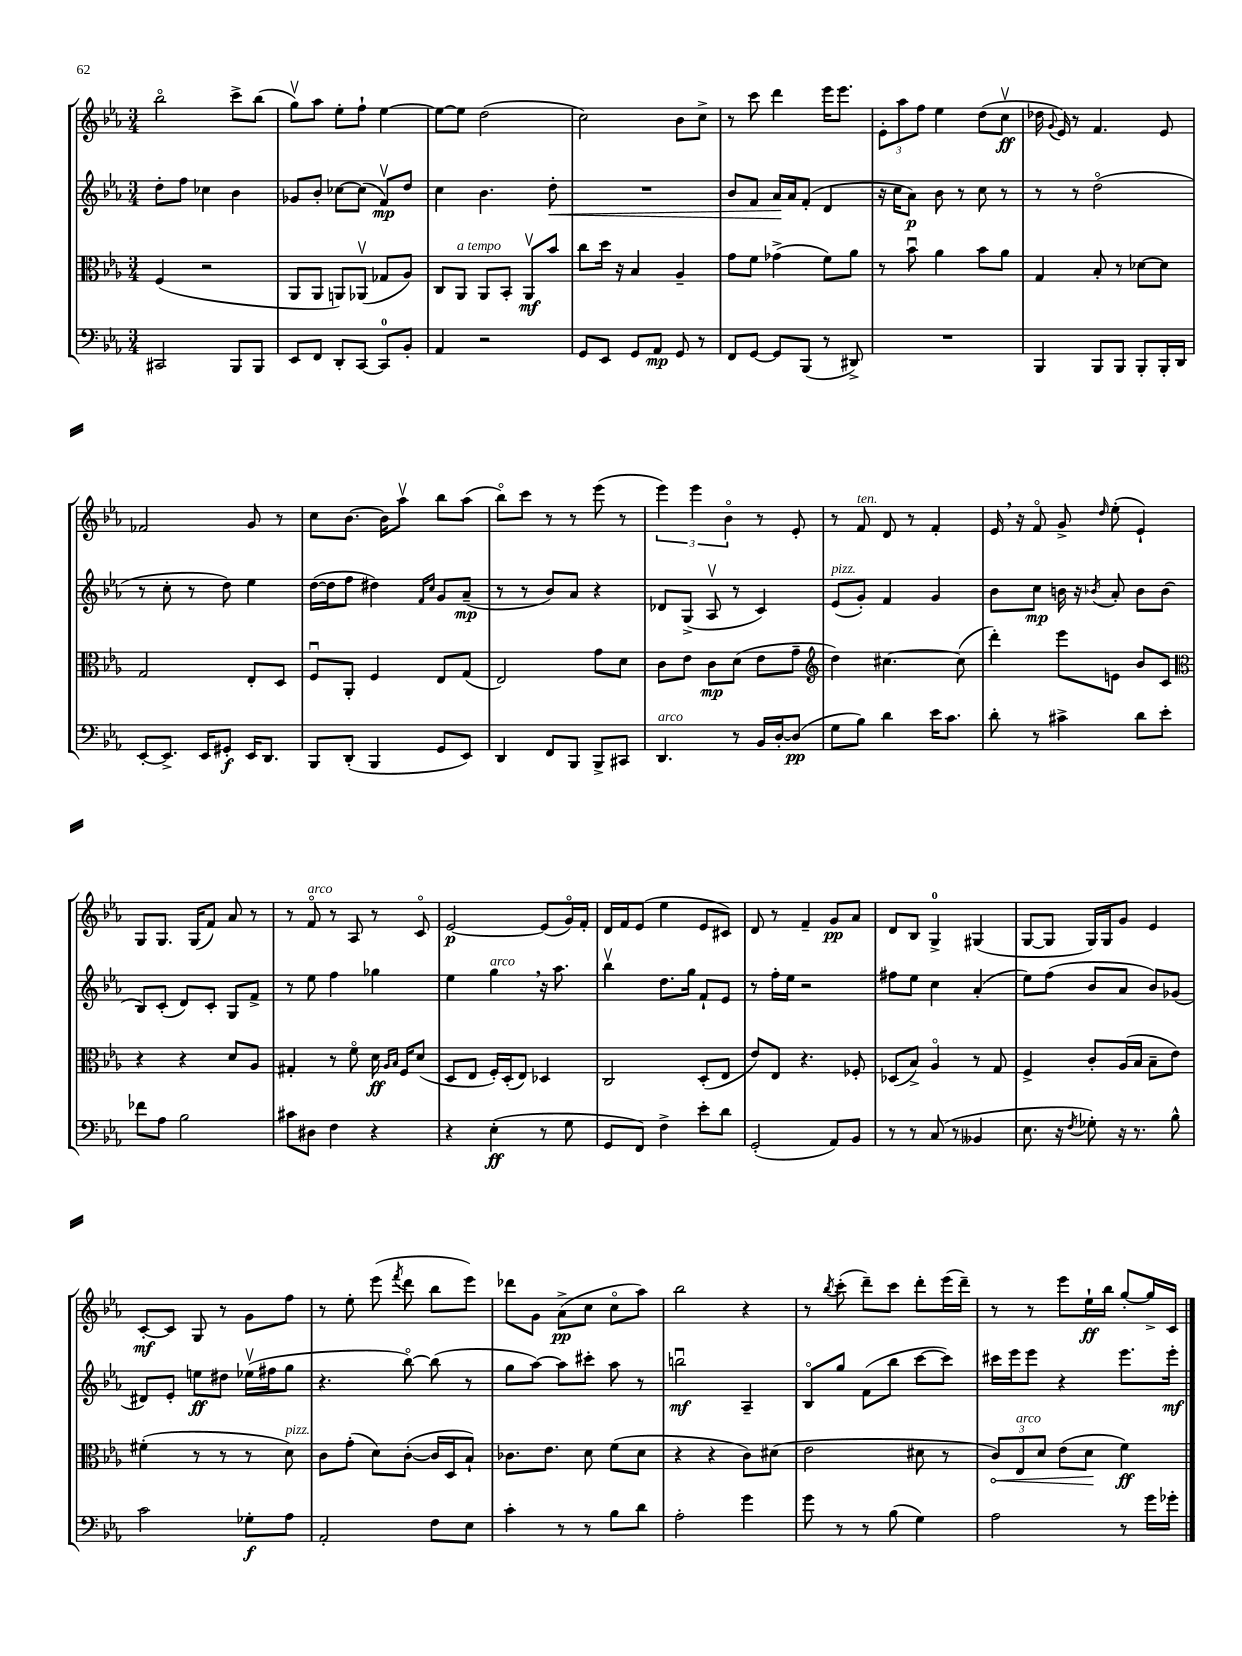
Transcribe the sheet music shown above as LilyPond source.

<<
\new StaffGroup <<
\new Staff = "s0" {
    \clef treble \key ees \major \numericTimeSignature \time 3/4
    \autoBeamOff bes''2\flageolet c'''8[-> bes''8]( |
    g''8[\upbow) aes''8] ees''8[-. f''8]-! ees''4~ |
    ees''8[~ ees''8] d''2( |
    c''2) bes'8[ c''8]-> |
    r8 c'''8 d'''4 ees'''16[ ees'''8.] |
    \tuplet 3/2 { ees'8[-. aes''8 f''8] } ees''4 d''8[( c''8]\upbow\ff |
    des''16 \appoggiatura { g'8 } ees'16) r8 f'4. ees'8 |
    fes'2 g'8 r8 |
    c''8[ bes'8.]~ bes'16[ aes''8]\upbow bes''8[ aes''8]( |
    bes''8[\flageolet) c'''8] r8 r8 ees'''8( r8 |
    \tuplet 3/2 { ees'''4) ees'''4 bes'4\flageolet } r8 ees'8-. |
    r8 f'8^\markup { \italic "ten." } d'8 r8 f'4-. |
    ees'16 \breathe r16 f'8\flageolet g'8-> \grace { d''16 } ees''8-.( ees'4-!) |
    g8[ g8.] g16[( f'8]) aes'8 r8 |
    r8 f'8\flageolet^\markup { \italic "arco" } r8 aes8 r8 c'8\flageolet |
    ees'2~\p ees'8[( g'16\flageolet) f'16]-. |
    d'16[ f'16 ees'8]( ees''4 ees'8[ cis'8]) |
    d'8 r8 f'4-- g'8[\pp aes'8] |
    d'8[ bes8] g4-0-> gis4( |
    g8[~ g8] g16[) g16 g'8] ees'4 |
    c'8[~-.\mf c'8] g8 r8 g'8[ f''8] |
    r8 ees''8-. ees'''8( \acciaccatura { f'''8 } d'''8 bes''8[ ees'''8]) |
    des'''8[ g'8] aes'8[->\pp( c''8] c''8[\flageolet aes''8]) |
    bes''2 r4 |
    r8 \acciaccatura { bes''8 } c'''8-.( d'''8[--) c'''8] d'''8[-. ees'''16( d'''16]--) |
    r8 r8 ees'''8[ ees''16-!\ff bes''16] g''8[~-. g''16-> c'16] \bar "|." |
}
\new Staff = "s1" {
    \clef treble \key ees \major \numericTimeSignature \time 3/4
    \autoBeamOff d''8[-. f''8] ces''4 bes'4 |
    ges'8[ bes'8]-. ces''8[~ ces''8]( f'8[\upbow\mp) d''8] |
    c''4 bes'4. d''8-.\< |
    R2. |
    bes'8[ f'8] aes'16[\! aes'16 f'8]-.( d'4 |
    r16 c''16[ aes'8]\p) bes'8 r8 c''8 r8 |
    r8 r8 d''2\flageolet( |
    r8 c''8-. r8 d''8) ees''4 |
    d''16[~( d''16 f''8] dis''4) \grace { f'16[ c''16] } g'8[ aes'8]--\mp( |
    r8 r8 bes'8[) aes'8] r4 |
    des'8[ g8]->( aes8\upbow r8 c'4) |
    ees'8[^\markup { \italic "pizz." }( g'8]-.) f'4 g'4 |
    bes'8[ c''8]\mp b'16 r16 \acciaccatura { bes'8 } aes'8-. bes'8[ bes'8]( |
    bes8[) c'8]-.( d'8[) c'8]-. g8[ f'8]-> |
    r8 ees''8 f''4 ges''4 |
    ees''4 g''4^\markup { \italic "arco" } \breathe r16 aes''8. |
    bes''4\upbow d''8.[ g''16] f'8[-! ees'8] |
    r8 f''16[-. ees''16] r2 |
    fis''8[ ees''8] c''4 aes'4-.( |
    ees''8[) f''8]( bes'8[ aes'8] bes'8[) ges'8]( |
    dis'8[) ees'8]-. e''8[\ff dis''8] ees''16[\upbow( fis''16 g''8] |
    r4. bes''8~\flageolet) bes''8( r8 |
    g''8[ aes''8]~) aes''8[ cis'''8]-. aes''8 r8 |
    b''2\downbow\mf aes4-- |
    bes8[\flageolet g''8] f'8[( bes''8] c'''8[~ c'''8]) |
    cis'''16[ ees'''16 ees'''8] r4 ees'''8.[ ees'''16]-.\mf \bar "|." |
}
\new Staff = "s2" {
    \clef alto \key ees \major \numericTimeSignature \time 3/4
    \autoBeamOff f4( r2 |
    aes,8[ aes,8] a,8[) aes,8]\upbow( ges8[ aes8]) |
    c8[ aes,8]^\markup { \italic "a tempo" } aes,8[ bes,8]-. aes,8[\upbow\mf bes'8] |
    c''8[ d''16] r16 bes4 aes4-- |
    g'8[ f'8] ges'4->( f'8[) aes'8] |
    r8 bes'8\downbow aes'4 bes'8[ aes'8] |
    g4 bes8-. r8 des'8[~ des'8] |
    g2 ees8[-. d8] |
    f8[\downbow aes,8]-. f4 ees8[ g8]( |
    ees2) g'8[ d'8] |
    c'8[ ees'8] c'8[\mp d'8]( ees'8[ g'8]-- |
    \clef treble d''4) cis''4.~ cis''8( |
    d'''4-.) ees'''8[ e'8] bes'8[ c'8] |
    \clef alto r4 r4 d'8[ aes8] |
    gis4-. r8 f'8\flageolet d'16\ff \grace { aes16[ bes16] } f16[ d'8]( |
    d8[ ees8] f16[-.) d16-.( ees8]) des4 |
    c2 d8[-.( ees8] |
    ees'8[) ees8] r4. fes8-. |
    des8[( bes8]->) aes4\flageolet r8 g8 |
    f4-> c'8[-. aes16( bes16] bes8[-- ees'8]) |
    fis'4-.( r8 r8 r8 d'8^\markup { \italic "pizz." }) |
    c'8[ g'8]-.( d'8[) c'8]~-.( c'16[ d16 bes8]-!) |
    ces'8.[ ees'8.] d'8 f'8[( d'8] |
    r4 r4 c'8[) dis'8]( |
    ees'2 dis'8 r8 |
    \tuplet 3/2 { \once \override Hairpin.circled-tip = ##t c'8[\<) ees8^\markup { \italic "arco" } d'8] } ees'8[( d'8]\! f'4\ff) \bar "|." |
}
\new Staff = "s3" {
    \clef bass \key ees \major \numericTimeSignature \time 3/4
    \autoBeamOff cis,2 bes,,8[ bes,,8] |
    ees,8[ f,8] d,8[-. c,8]~ c,8[-0 bes,8]-. |
    aes,4 r2 |
    g,8[ ees,8] g,8[ aes,8]\mp g,8 r8 |
    f,8[ g,8]~ g,8[ bes,,8]( r8 dis,8->) |
    R2. |
    bes,,4 bes,,8[ bes,,8] bes,,8[-. bes,,16-. d,16] |
    ees,8[~-. ees,8.]-> ees,16[ gis,8]-.\f ees,16[ d,8.] |
    bes,,8[ d,8]-.( bes,,4 g,8[ ees,8]) |
    d,4 f,8[ bes,,8] bes,,8[-> cis,8] |
    d,4.^\markup { \italic "arco" } r8 bes,16[ d16~-. d8]\pp( |
    g8[ bes8]) d'4 ees'16[ c'8.] |
    d'8-. r8 cis'4-> d'8[ ees'8]-. |
    fes'8[ aes8] bes2 |
    cis'8[ dis8] f4 r4 |
    r4 ees4-.\ff( r8 g8 |
    g,8[ f,8]) f4-> ees'8[-. d'8] |
    g,2-.( aes,8[) bes,8] |
    r8 r8 c8( r8 beses,4 |
    ees8. r16 \acciaccatura { f8 } ges8-.) r16 r8. bes8-^ |
    c'2 ges8[-.\f aes8] |
    aes,2-. f8[ ees8] |
    c'4-. r8 r8 bes8[ d'8] |
    aes2-. g'4 |
    g'8 r8 r8 bes8( g4) |
    aes2 r8 g'16[ ges'16]-. \bar "|." |
}
>>
>>
\layout { \context { \Score \remove "Bar_number_engraver" } }
